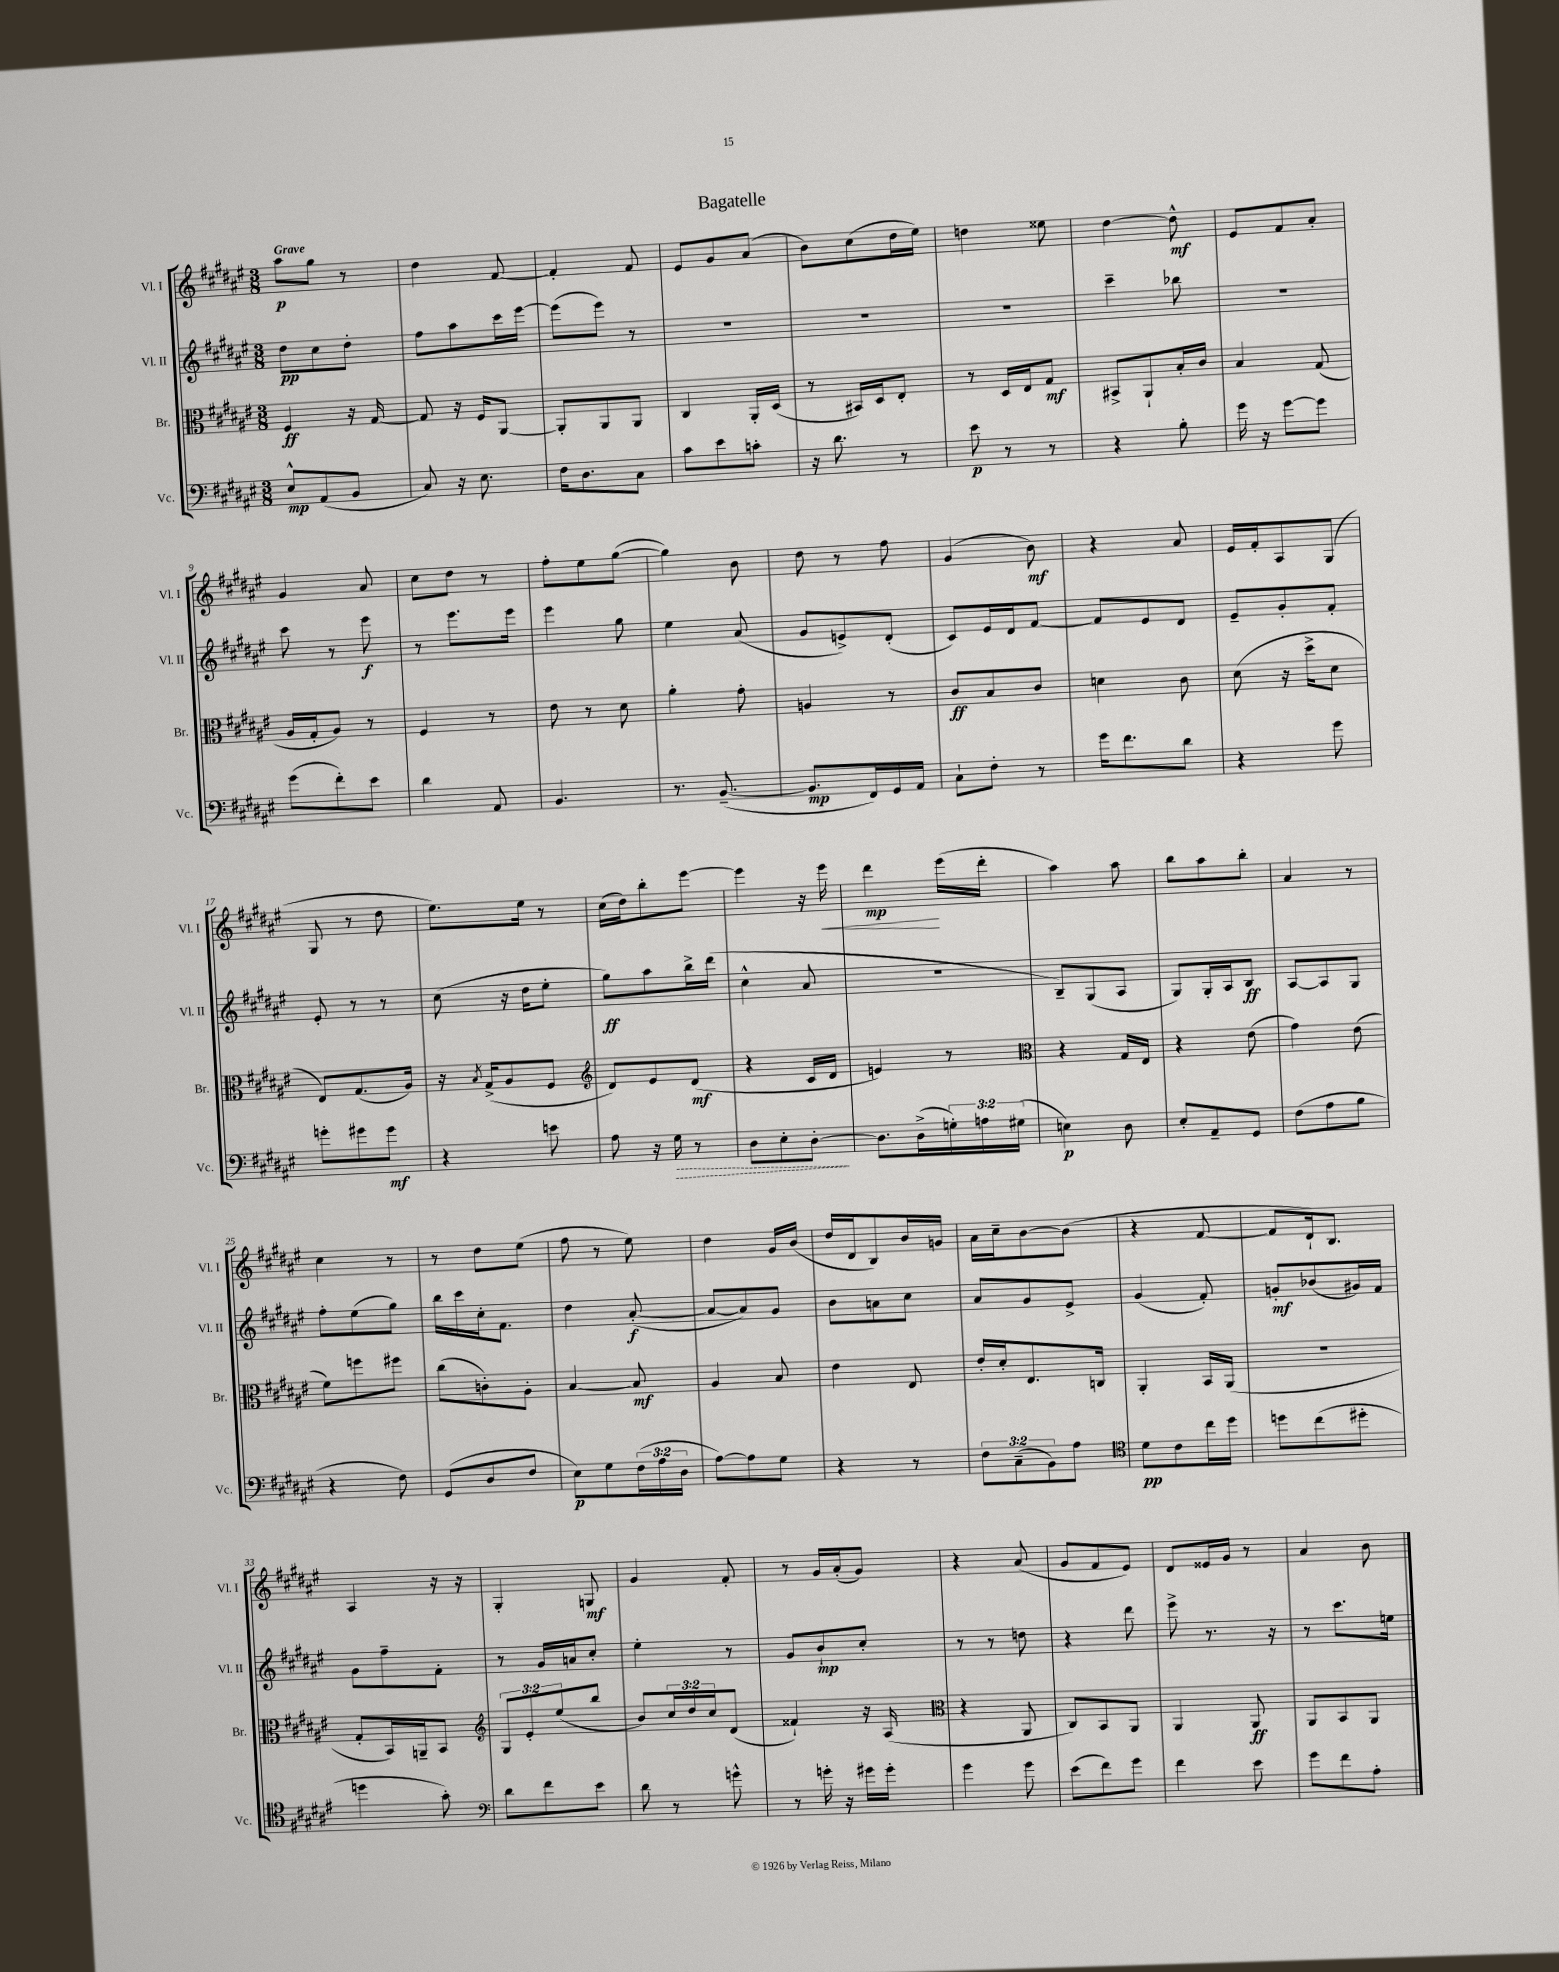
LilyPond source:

\header { title = "Bagatelle" }
<<
\new StaffGroup <<
\new Staff = "s0" \with { instrumentName = "Vl. I" shortInstrumentName = "Vl. I" } {
    \clef treble \key fis \major \numericTimeSignature \time 3/8 \tempo "Grave"
    ais''8\p gis''8 r8 |
    dis''4 fis'8~ |
    fis'4-. fis'8 |
    eis'8 gis'8 ais'8( |
    b'8) cis''8( dis''16 eis''16) |
    d''4 eisis''8 |
    dis''4~ dis''8-^\mf |
    eis'8 fis'8 ais'8-. |
    gis'4 ais'8 |
    cis''8 dis''8 r8 |
    fis''8-. eis''8 gis''8~( |
    gis''4) b'8 |
    dis''8 r8 fis''8 |
    gis'4( b'8\mf) |
    r4 ais'8 |
    eis'16 fis'16-. ais8 gis8( |
    gis8 r8 dis''8 |
    eis''8.) eis''16 r8 |
    cis''16( dis''16) b''8-. eis'''8~ |
    eis'''4 r16 eis'''16\< |
    dis'''4\mp\! eis'''16( dis'''16-. |
    ais''4) ais''8 |
    b''8 ais''8 b''8-. |
    ais'4 r8 |
    cis''4 r8 |
    r8 dis''8 eis''8( |
    fis''8 r8 eis''8) |
    dis''4 gis'16 b'16( |
    dis''16 dis'16 b8) b'16 g'16 |
    ais'16 cis''16-- b'8~ b'8( |
    r4 fis'8~ |
    fis'8 dis'16-!) b8. |
    ais4 r16 r16 |
    gis4-. g8\mf |
    gis'4 fis'8-. |
    r8 gis'16 ais'16-.( gis'8) |
    r4 ais'8( |
    gis'8 fis'8 eis'8) |
    dis'8 eisis'16 gis'16 r8 |
    ais'4 b'8 \bar "|." |
}
\new Staff = "s1" \with { instrumentName = "Vl. II" shortInstrumentName = "Vl. II" } {
    \clef treble \key fis \major \numericTimeSignature \time 3/8
    dis''8\pp cis''8 dis''8-. |
    fis''8 ais''8 cis'''16 eis'''16~ |
    eis'''8( eis'''8) r8 |
    R4. |
    R4. |
    R4. |
    cis'''4-- bes''8 |
    r4. |
    cis'''8 r8 eis'''8\f |
    r8 eis'''8. eis'''16 |
    eis'''4 gis''8 |
    eis''4 ais'8( |
    gis'8 e'8->) dis'8-.( |
    cis'8) eis'16 dis'16 fis'8~ |
    fis'8 eis'8 dis'8 |
    eis'8-- gis'8-. fis'8-. |
    eis'8-. r8 r8 |
    cis''8( r16 dis''16 eis''8-. |
    gis''8\ff) ais''8 b''16-> dis'''16( |
    cis''4-^ ais'8 |
    R4. |
    b8--) gis8( ais8 |
    gis8) gis16-. ais16 b8\ff |
    ais8~ ais8 gis8 |
    fis''8-. eis''8( gis''8) |
    b''16 cis'''16 cis''16-. fis'8. |
    dis''4 ais'8~-.\f( |
    ais'8~ ais'8) gis'8 |
    b'8 a'8 cis''8 |
    ais'8 gis'8 eis'8-> |
    gis'4( fis'8-.) |
    g'8-.\mf bes'8( gis'16) fis'16 |
    gis'8 fis''8-- fis'8-. |
    r8 gis'16 a'16 cis''8-. |
    eis''4-. r8 |
    gis'8 b'8-!\mp cis''8-. |
    r8 r8 d''8 |
    r4 dis'''8 |
    eis'''8-> r8. r16 |
    r8 cis'''8. e''16 \bar "|." |
}
\new Staff = "s2" \with { instrumentName = "Br." shortInstrumentName = "Br." } {
    \clef alto \key fis \major \numericTimeSignature \time 3/8 \override Staff.TupletNumber.text = #tuplet-number::calc-fraction-text
    fis4\ff r16 gis16~ |
    gis8 r16 fis16 ais,8~ |
    ais,8-. ais,8 ais,8 |
    cis4 ais,16-. dis16( |
    r8 bis,16) dis16 eis8-. |
    r8 dis16 eis16 gis8\mf |
    bis,8-> ais,8-! b16-. cis'16 |
    b4 gis8( |
    ais16 gis16-. ais8) r8 |
    fis4 r8 |
    eis'8 r8 dis'8 |
    ais'4-. gis'8-. |
    a4 r8 |
    cis'8\ff b8 cis'8 |
    d'4 cis'8 |
    dis'8( r16 dis''16-> dis'8 |
    eis8) gis8.( ais16) |
    r16 \acciaccatura { b8 } gis16->( ais8 fis8 |
    \clef treble dis'8) eis'8 dis'8\mf( |
    r4 cis'16 dis'16 |
    e'4) r8 |
    \clef alto r4 gis16 eis16 |
    r4 eis'8( |
    gis'4) eis'8( |
    fis'8) f''8 fis''8 |
    cis''8( c'8-.) ais8-. |
    b4~ b8\mf |
    ais4 b8 |
    eis'4 eis8 |
    eis'16-. dis'16-. eis8. c16 |
    ais,4-. b,16 ais,16( |
    R4. |
    gis8-. b,16) a,16-- b,8 |
    \clef treble \tuplet 3/2 { gis8 eis'8-. eis''8( } b''8 |
    b'8) \tuplet 3/2 { cis''16 dis''16 cis''16 } dis'8( |
    fisis'4-!) r16 ais16( |
    \clef alto r4 ais,8 |
    cis8) b,8 ais,8 |
    ais,4 ais,8\ff |
    ais,8 b,8 ais,8 \bar "|." |
}
\new Staff = "s3" \with { instrumentName = "Vc." shortInstrumentName = "Vc." } {
    \clef bass \key fis \major \numericTimeSignature \time 3/8 \override Staff.TupletNumber.text = #tuplet-number::calc-fraction-text
    eis8-^\mp ais,8( b,8 |
    cis8) r16 eis8. |
    fis16 dis8. cis8 |
    cis'8 eis'8 c'8-. |
    r16 dis'8. r8 |
    eis'8\p r8 r8 |
    r4 b8-. |
    gis'16 r16 gis'8~ gis'8 |
    gis'8( fis'8-.) eis'8 |
    dis'4 ais,8 |
    b,4. |
    r8. b,8.~--( |
    b,8.\mp fis,16) gis,16 ais,16 |
    cis8-! fis8-. r8 |
    gis'16 fis'8. dis'8 |
    r4 gis'8 |
    g'8-. gis'8 gis'8\mf |
    r4 e'8 |
    ais8 r16 \once \override Hairpin.style = #'dashed-line gis16\> r8 |
    dis8 eis8-. dis8~-.\! |
    dis8. dis16->( \tuplet 3/2 { g16-.) a16 gis16( } |
    e4\p) dis8 |
    eis8-. ais,8-- gis,8 |
    fis8( ais8 b8 |
    r4 fis8) |
    gis,8( dis8 fis8 |
    eis8\p) gis8 \tuplet 3/2 { fis16( ais16 dis16 } |
    ais8~) ais8 gis8 |
    r4 r8 |
    \tuplet 3/2 { fis8 cis8--( b,8) } ais8 |
    \clef tenor dis'8\pp cis'8 cis''16 dis''16 |
    d''8 cis''8( dis''8-. |
    d''4 gis'8-.) |
    \clef bass dis'8 fis'8 eis'8 |
    dis'8 r8 g'8-^ |
    r8 g'16-. r16 gis'16 gis'16-. |
    gis'4 gis'8 |
    eis'8( fis'8) gis'8 |
    fis'4 eis'8 |
    gis'8 fis'8 ais8-. \bar "|." |
}
>>
>>
